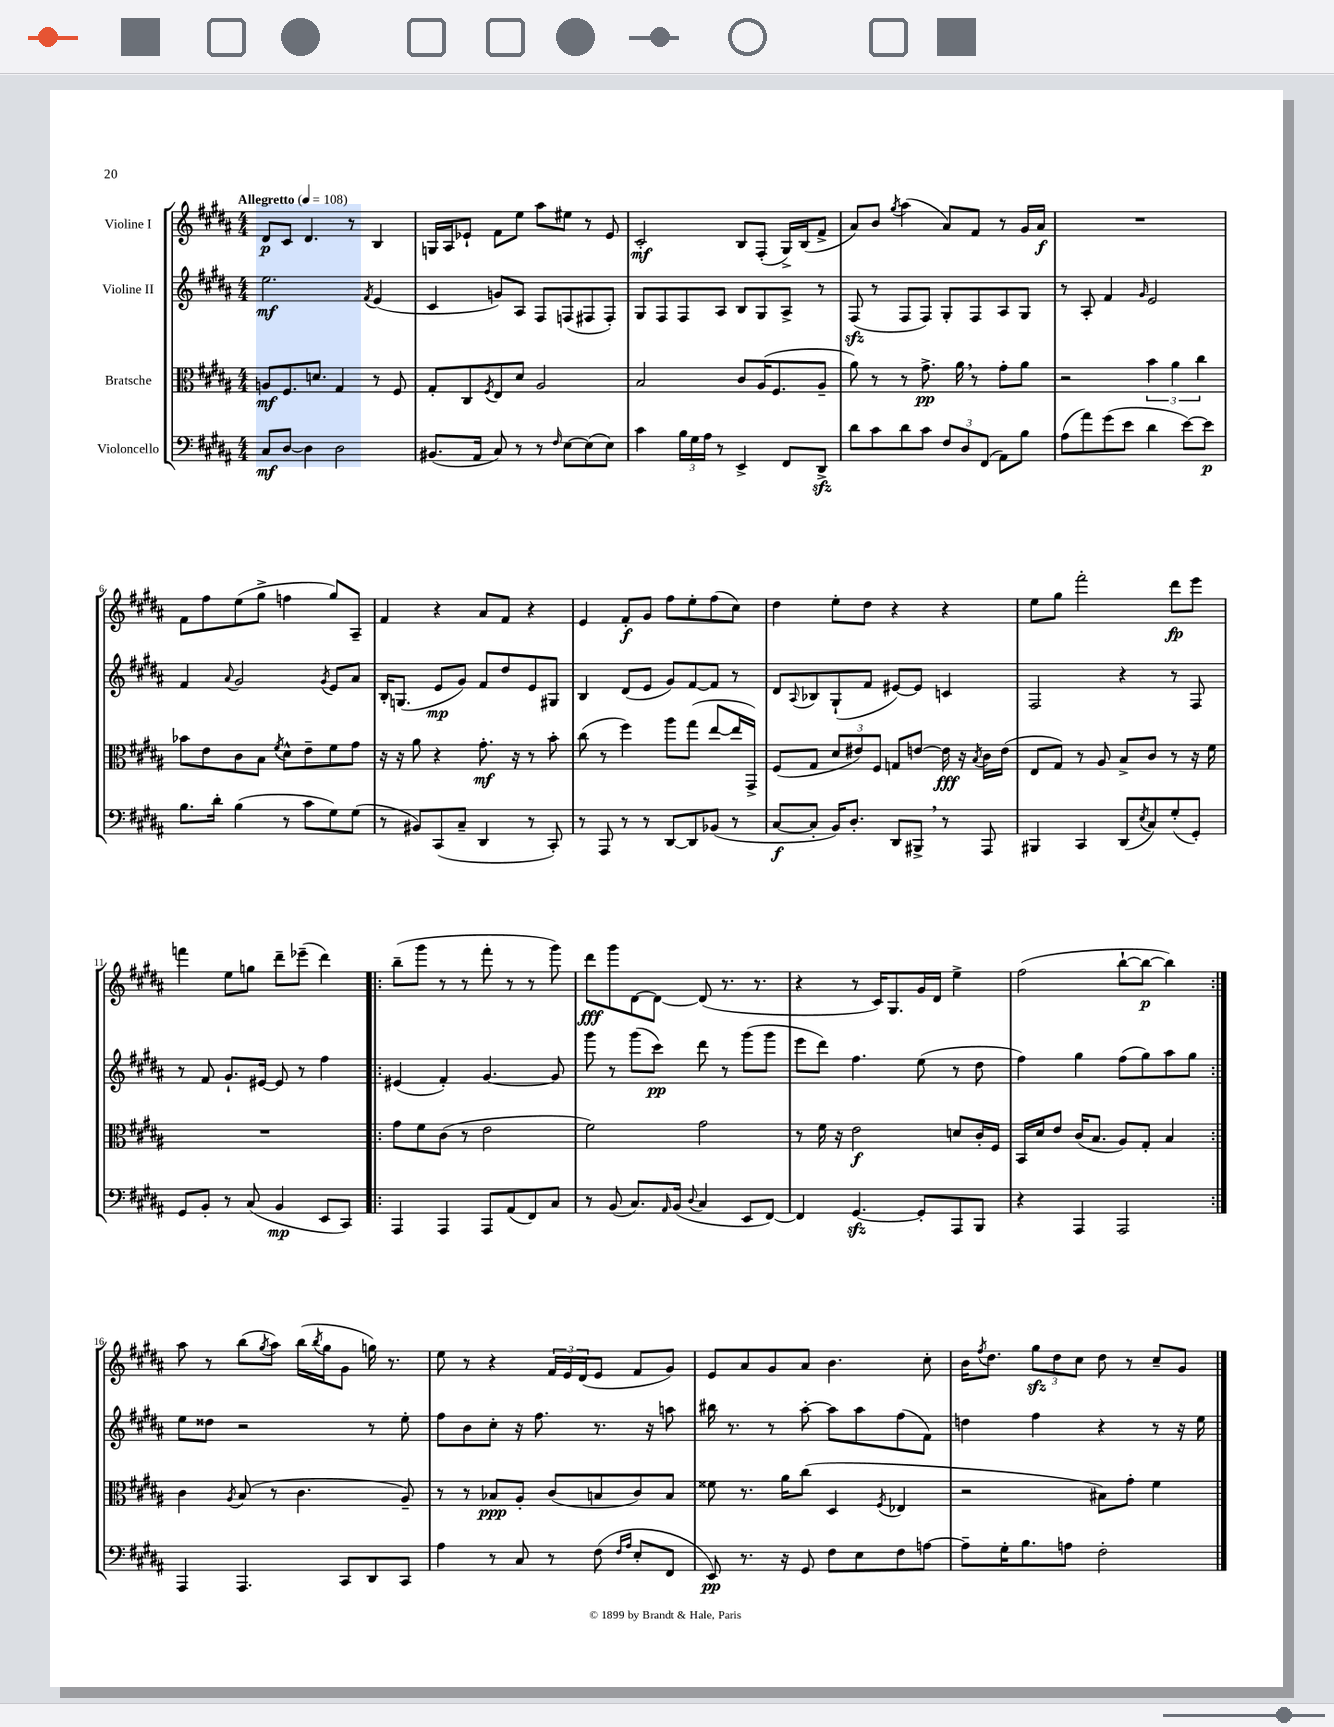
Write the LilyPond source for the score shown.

<<
\new StaffGroup <<
\new Staff = "s0" \with { instrumentName = "Violine I" } {
    \clef treble \key b \major \numericTimeSignature \time 4/4 \tempo "Allegretto" 4 = 108
    dis'8\p cis'8 dis'4. r8 b4 |
    g16 ais16 ees'8-! fis'8 e''8 ais''8 eis''8 r8 ees'8 |
    cis'2-.\mf b8 fis8-.( gis16->) b16( fis'8-> |
    ais'8) b'8 \acciaccatura { gis''8 } ais''4( ais'8) fis'8 r8 gis'16 ais'16\f |
    R1 |
    fis'8 fis''8 e''8( gis''8-> f''4 gis''8) ais8-- |
    fis'4 r4 ais'8 fis'8 r4 |
    e'4 fis'8-.\f gis'8 fis''8 e''8-. fis''8( cis''8) |
    dis''4 e''8-. dis''8 r4 r4 |
    e''8 gis''8 fis'''2-. dis'''8\fp e'''8 |
    f'''4 e''8 g''8 dis'''8-- ees'''8--( dis'''4) |
    \repeat volta 2 { b''8--( gis'''8 r8 r8 fis'''8-. r8 r8 gis'''8) |
    dis'''8\fff gis'''8 dis'8~ dis'8~ dis'8( r8. r8. |
    r4 r8 cis'16) gis8. gis'16 dis'16 e''4-> |
    fis''2( b''8~-! b''8~\p b''4) | }
    ais''8 r8 b''8( \acciaccatura { gis''8 } ais''8) b''16( \acciaccatura { b''8 } gis''16 gis'8 g''16) r8. |
    e''8 r8 r4 \tuplet 3/2 { fis'16 e'16 dis'16( } e'8 fis'8 gis'8) |
    e'8 ais'8 gis'8 ais'8 b'4. cis''8-. |
    b'16 \acciaccatura { fis''8 } dis''8. \tuplet 3/2 { gis''8\sfz dis''8 cis''8 } dis''8 r8 cis''8-- gis'8 \bar "|." |
}
\new Staff = "s1" \with { instrumentName = "Violine II" } {
    \clef treble \key b \major \numericTimeSignature \time 4/4
    e''2.\mf \acciaccatura { fis'8 } e'4( |
    cis'4 g'8) ais8 fis8 f8( fis8 fis8-.) |
    gis8 fis8 fis8 ais8 b8 gis8 ais8-> r8 |
    fis8\sfz( r8 fis8 fis8) gis8-. fis8 ais8 gis8 |
    r8 ais8-. fis'4 \grace { gis'16 } e'2 |
    fis'4 \appoggiatura { ais'8 } gis'2 \acciaccatura { gis'8 } e'8 ais'8 |
    b16-. g8.( e'8\mp gis'8) fis'8 dis''8 e'8 gis8 |
    b4 dis'8( e'8 gis'8) fis'8~ fis'8 r8 |
    dis'8 \appoggiatura { ais8 } bes8 gis8-!( fis'8 eis'8~) eis'8 c'4 |
    fis2 r4 r8 fis8 |
    r8 fis'8 gis'8.-! eis'16~ eis'8 r8 fis''4 |
    \repeat volta 2 { eis'4( fis'4-.) gis'4.~ gis'8 |
    gis'''8 r8 gis'''8( cis'''8\pp) dis'''8 r8 gis'''8( gis'''8 |
    e'''8 dis'''8) fis''4. e''8( r8 dis''8 |
    fis''4) gis''4 fis''8( gis''8) ais''8 gis''8 | }
    e''8 disis''8 r2 r8 e''8-. |
    fis''8 b'8 cis''8-. r16 fis''8. r8. r16 a''8 |
    bis''16 r8. r8 ais''8~-. ais''8 ais''8 fis''8( fis'8) |
    d''4 fis''4 r4 r8 r16 e''16 \bar "|." |
}
\new Staff = "s2" \with { instrumentName = "Bratsche" } {
    \clef alto \key b \major \numericTimeSignature \time 4/4
    a8\mf fis8. d'8. gis4 r8 fis8 |
    gis8-. cis8 \acciaccatura { fis8 } e8 dis'8 ais2 |
    b2 cis'8 ais16( fis8. ais8-- |
    ais'8) r8 r8 gis'8.->\pp ais'16 \breathe r8 gis'8-. ais'8 |
    r2 \tuplet 3/2 { b'4 ais'4 cis''4 } |
    bes'8 e'8 cis'8 b8 \acciaccatura { fis'8 } dis'8-^ e'8-- fis'8 gis'8 |
    r16 r16 ais'8 r4 gis'8.-.\mf r16 r8 b'8-. |
    cis''8( r8 fis''4) ais''8 gis''8( e''8~ e''16 gis,16->) |
    fis8( gis8 \tuplet 3/2 { dis'8 eis'8) fis8 } g8 e'8~ e'16\fff r16 \acciaccatura { b8 } cis'16 e'16( |
    e8 gis8) r8 ais8 b8-> cis'8 r8 r16 fis'16 |
    R1 |
    \repeat volta 2 { gis'8 fis'8 cis'8( r8 e'2 |
    fis'2) gis'2 |
    r8 fis'16 r16 e'2\f d'8 cis'16-. fis16 |
    b,16 dis'16 e'8 cis'16( b8. ais8) gis8-. b4 | }
    cis'4 \acciaccatura { ais8 } b8( r8 cis'4. ais8--) |
    r8 r8 bes8\ppp ais8-. cis'8( b8 cis'8) b8 |
    fisis'8 r8. ais'16 cis''8( dis4 \acciaccatura { fis8 } ees4 |
    r2 bis8) gis'8-. fis'4 \bar "|." |
}
\new Staff = "s3" \with { instrumentName = "Violoncello" } {
    \clef bass \key b \major \numericTimeSignature \time 4/4
    cis8\mf dis8~ dis4 dis2 |
    bis,8.( ais,16 cis8) r8 r8 \grace { fis16 } e8~ e8( e8) |
    cis'4 \tuplet 3/2 { b16 gis16 ais16 } r8 e,4-> fis,8 dis,8->\sfz |
    dis'8 cis'8 dis'8 cis'8 \tuplet 3/2 { fis8 dis8 fis,8( } ais,8) b8 |
    ais8( ais'8) gis'8( e'8 dis'4 e'8~) e'8\p |
    b8. dis'16-. b4( r8 cis'8 gis8) gis8( |
    r8 bis,8) cis,8( cis8-- dis,4 r8 cis,8-.) |
    r8 ais,,8 r8 r8 dis,8~ dis,8 bes,8( r8 |
    cis8~\f cis8-. b,16) dis8.-. dis,8 bis,,8-> \breathe r8 ais,,8 |
    bis,,4 cis,4 dis,8( \acciaccatura { e8 } cis8) gis8-.( gis,8-.) |
    gis,8 b,8-. r8 cis8( b,4\mp e,8 cis,8) |
    \repeat volta 2 { ais,,4 ais,,4 ais,,8 ais,8( fis,8) cis8 |
    r8 b,8( cis8.) \grace { ais,16 } b,16( \appoggiatura { dis8 } cis4 e,8 fis,8~) |
    fis,4 gis,4.~\sfz gis,8-. ais,,8 b,,8 |
    r4 ais,,4 ais,,2 | }
    ais,,4 ais,,4. cis,8 dis,8 cis,8 |
    ais4 r8 cis8 r8 fis8( \grace { fis16 ais16 } e8-. fis,8 |
    e,8\pp) r8. r16 gis,8 fis8 e8 fis8 a8~ |
    a8-- gis16-. b8. a8 fis2-. \bar "|." |
}
>>
>>
